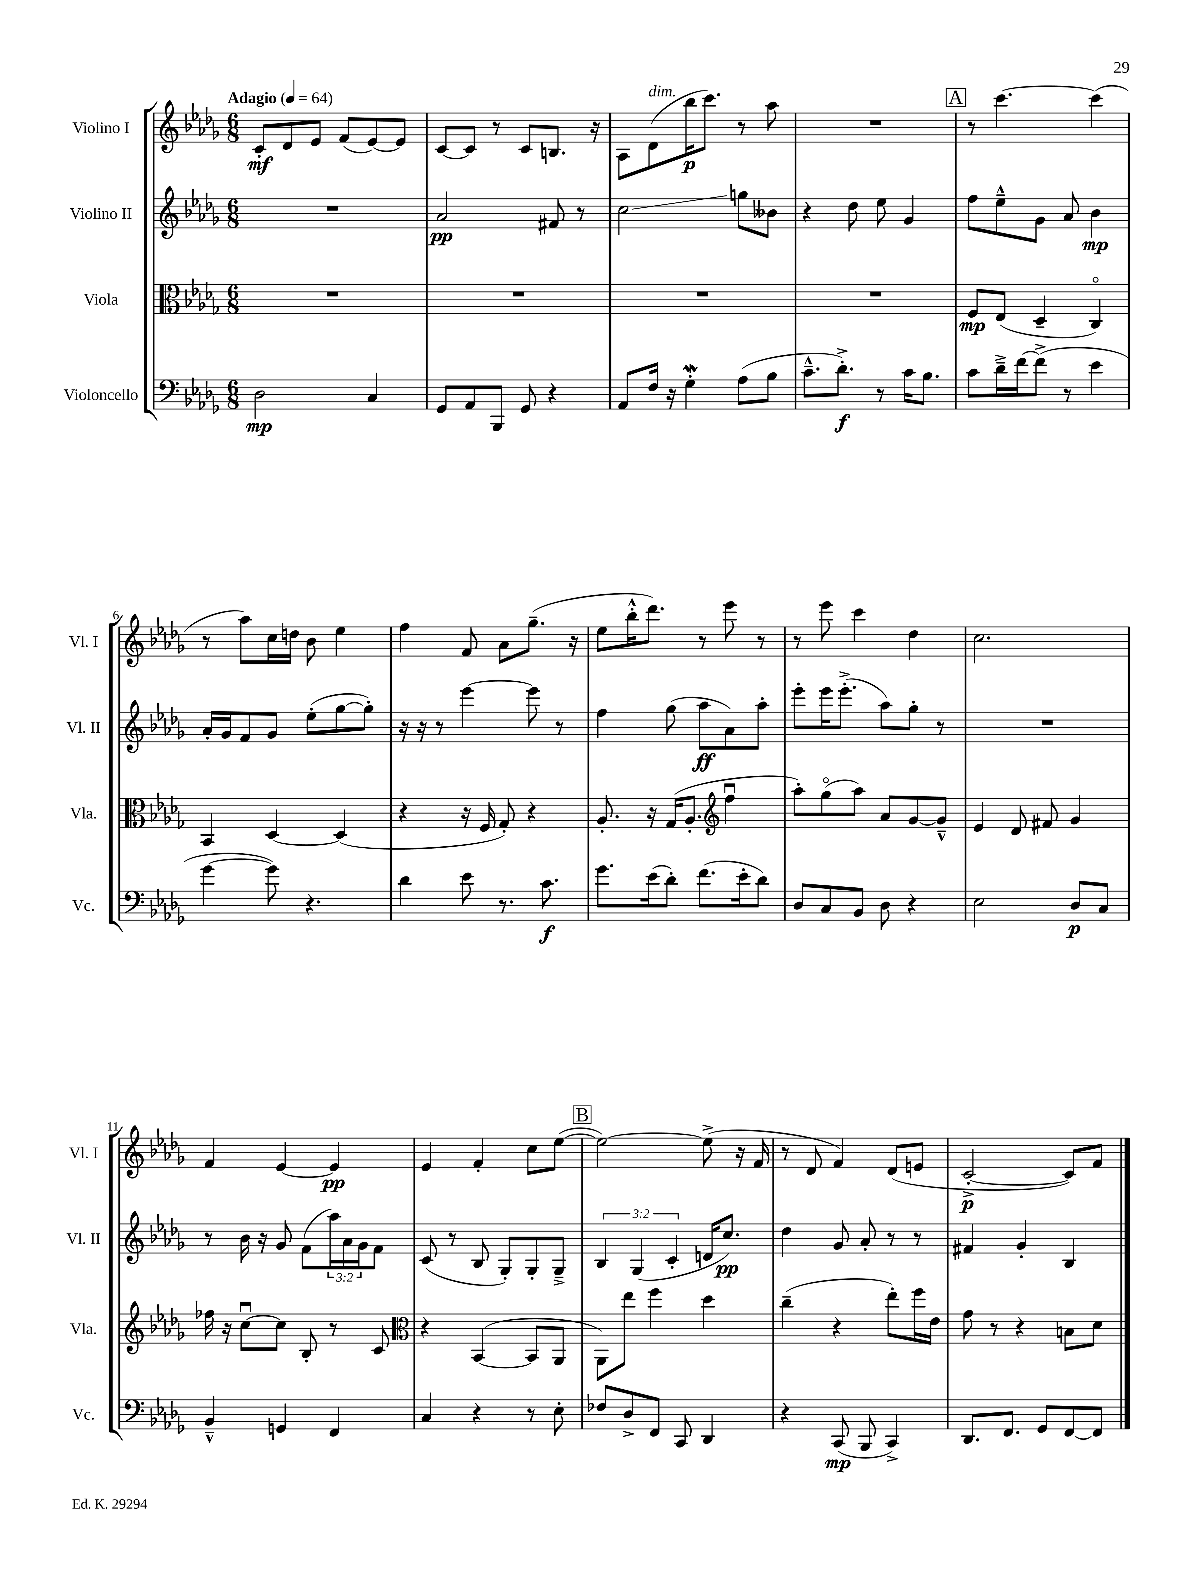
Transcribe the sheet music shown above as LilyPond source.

<<
\new StaffGroup <<
\new Staff = "s0" \with { instrumentName = "Violino I" shortInstrumentName = "Vl. I" } {
    \clef treble \key des \major \numericTimeSignature \time 6/8 \tempo "Adagio" 4 = 64
    c'8-.\mf des'8 ees'8 f'8( ees'8~) ees'8 |
    c'8~ c'8 r8 c'8 b8. r16 |
    aes8 des'8^\markup { \italic "dim." }( bes''16\p c'''8.) r8 aes''8 |
    R2. |
    \mark \markup { \box "A" } r8 c'''4.~ c'''4( |
    r8 aes''8) c''16 d''16 bes'8 ees''4 |
    f''4 f'8 aes'8 ges''8.--( r16 |
    ees''8 bes''16-.-^ des'''8.) r8 ees'''8 r8 |
    r8 ees'''8 c'''4 des''4 |
    c''2. |
    f'4 ees'4~ ees'4\pp |
    ees'4 f'4-. c''8 ees''8~( |
    \mark \markup { \box "B" } ees''2~) ees''8->( r16 f'16 |
    r8 des'8 f'4) des'8( e'8 |
    c'2~-.->\p c'8) f'8 \bar "|." |
}
\new Staff = "s1" \with { instrumentName = "Violino II" shortInstrumentName = "Vl. II" } {
    \clef treble \key des \major \numericTimeSignature \time 6/8 \override Staff.TupletNumber.text = #tuplet-number::calc-fraction-text
    R2. |
    aes'2\pp fis'8 r8 |
    c''2\glissando g''8 beses'8 |
    r4 des''8 ees''8 ges'4 |
    \mark \markup { \box "A" } f''8 ees''8---^ ges'8 aes'8 bes'4\mp |
    aes'16-. ges'16 f'8 ges'8 ees''8-.( ges''8~ ges''8-.) |
    r16 r16 r8 ees'''4~ ees'''8 r8 |
    f''4 ges''8( aes''8\ff aes'8) aes''8-. |
    ees'''8-. ees'''16 ees'''8.-.->( aes''8) ges''8-. r8 |
    R2. |
    r8 bes'16 r16 ges'8 f'8( \tuplet 3/2 { aes''16) aes'16 ges'16 } f'8 |
    c'8( r8 bes8 ges8-.) ges8-. ges8---> |
    \mark \markup { \box "B" } \tuplet 3/2 { bes4 ges4( c'4-. } d'16 c''8.\pp) |
    des''4 ges'8 aes'8-. r8 r8 |
    fis'4 ges'4-. bes4 \bar "|." |
}
\new Staff = "s2" \with { instrumentName = "Viola" shortInstrumentName = "Vla." } {
    \clef alto \key des \major \numericTimeSignature \time 6/8
    R2. |
    R2. |
    R2. |
    R2. |
    \mark \markup { \box "A" } f8\mp ees8( des4-- c4\flageolet) |
    bes,4 des4~ des4( |
    r4 r16 f16 ges8-.) r4 |
    aes8.-. r16 ges16( aes8.-. \clef treble f''4\downbow |
    aes''8-.) ges''8\flageolet( aes''8) aes'8 ges'8~ ges'8---^ |
    ees'4 des'8 fis'8 ges'4 |
    fes''16 r16 c''8~\downbow c''8 bes8-. r8 c'8 |
    \clef alto r4 bes,4~( bes,8 aes,8 |
    \mark \markup { \box "B" } aes,8) ees''8 f''4 des''4 |
    c''4--( r4 ees''8-.) f''16 ees'16 |
    ges'8 r8 r4 b8 des'8 \bar "|." |
}
\new Staff = "s3" \with { instrumentName = "Violoncello" shortInstrumentName = "Vc." } {
    \clef bass \key des \major \numericTimeSignature \time 6/8
    des2\mp c4 |
    ges,8 aes,8 bes,,8 ges,8 r4 |
    aes,8 f16 r16 ges4-.\mordent aes8( bes8 |
    c'8.---^ des'8.-.->\f) r8 c'16 bes8. |
    \mark \markup { \box "A" } c'8 des'16---> f'16~ f'8->( r8 ees'4 |
    ges'4~ ges'8) r4. |
    des'4 ees'8 r8. c'8.\f |
    ges'8. ees'16( des'8-.) f'8.( ees'16-. des'8) |
    des8 c8 bes,8 des8 r4 |
    ees2 des8\p c8 |
    bes,4---^ g,4 f,4 |
    c4 r4 r8 ees8-. |
    \mark \markup { \box "B" } fes8 des8-> f,8 c,8 des,4 |
    r4 c,8\mp( bes,,8 c,4->) |
    des,8. f,8. ges,8 f,8~ f,8 \bar "|." |
}
>>
>>
